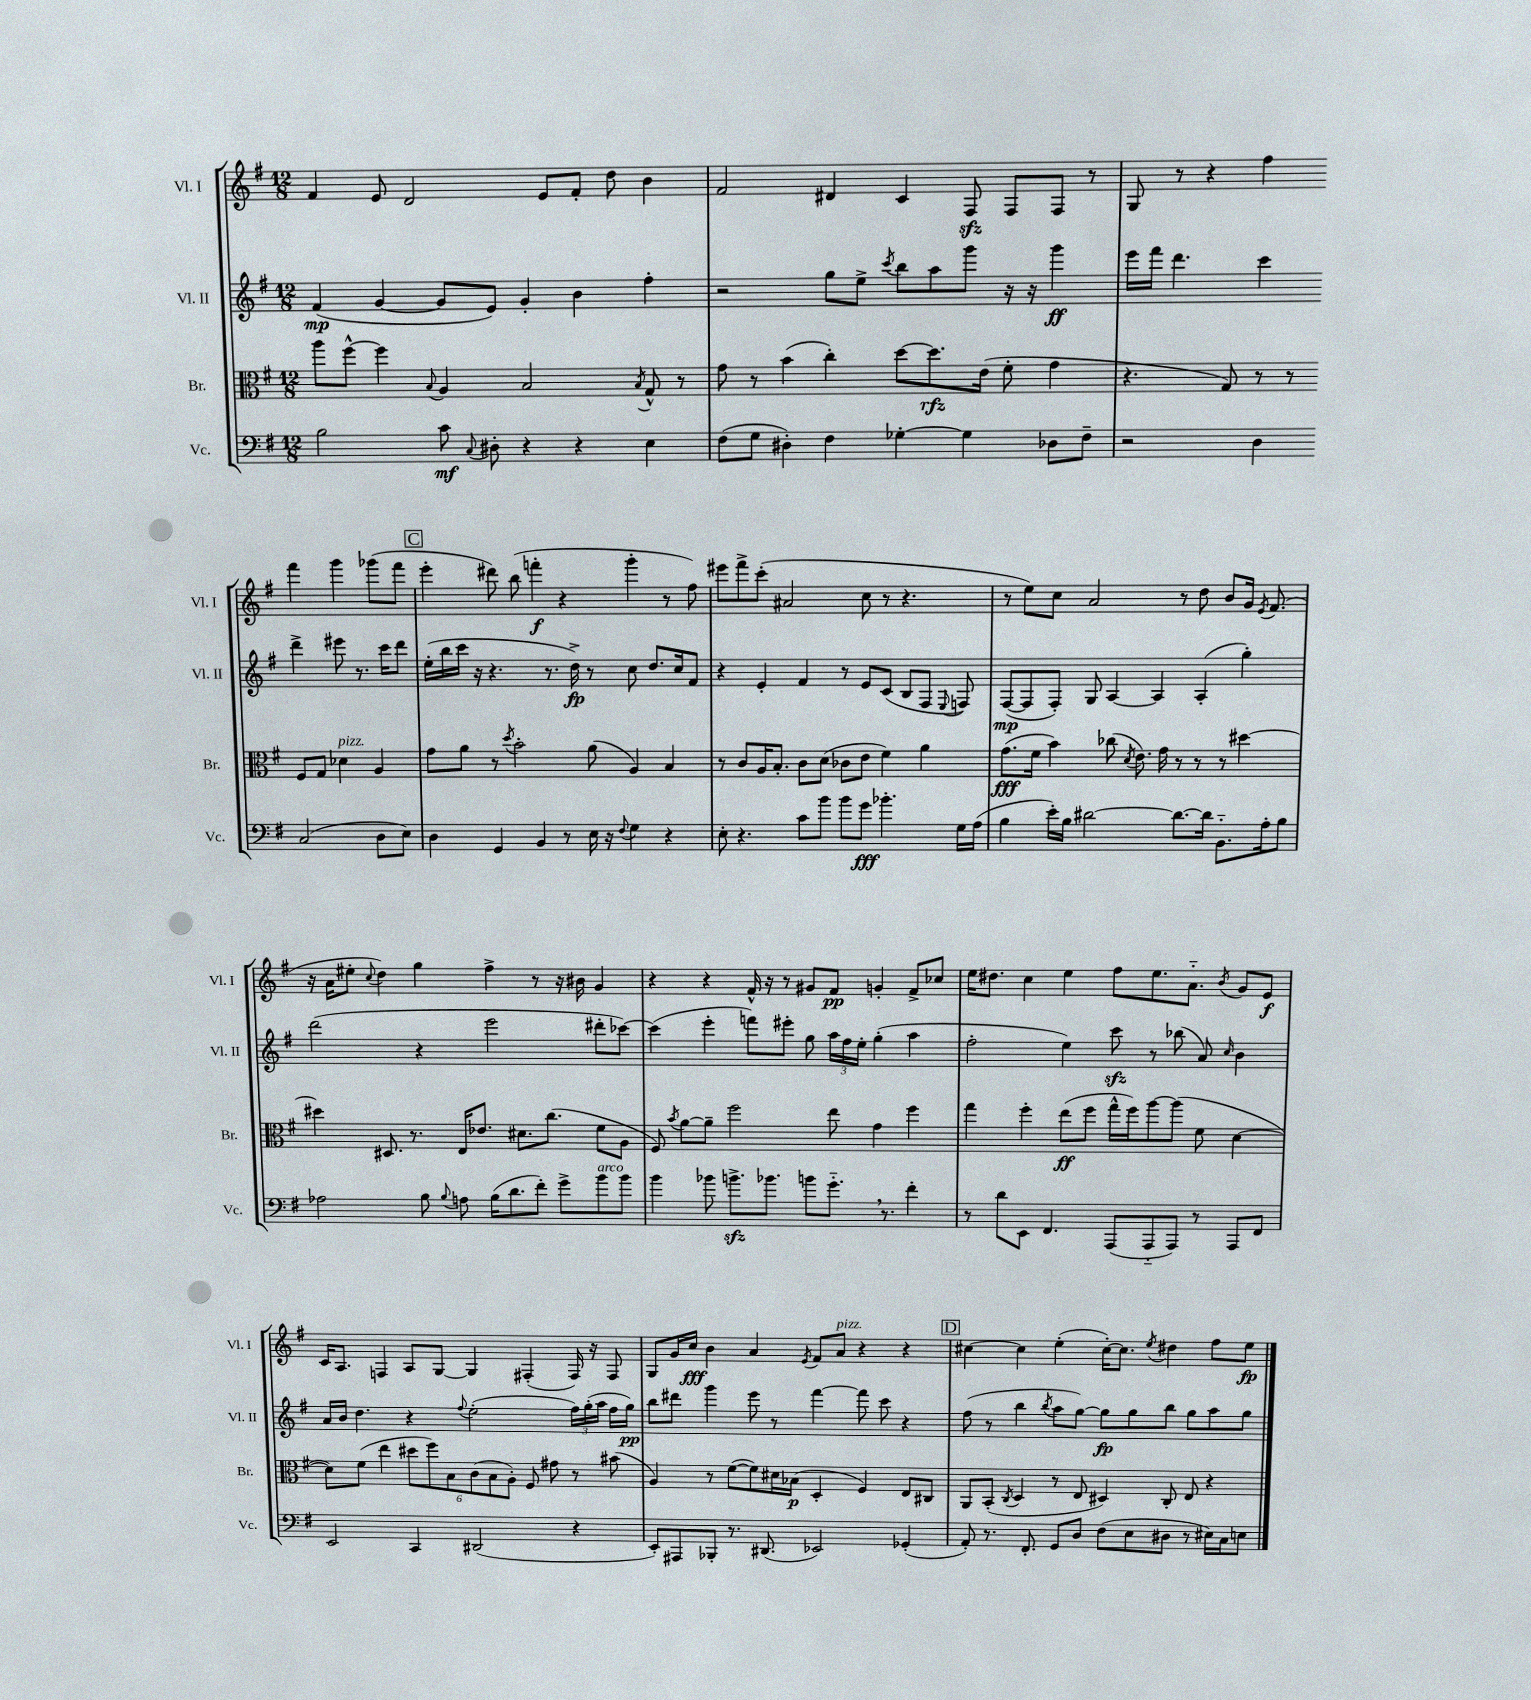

**kern	**dynam	**kern	**dynam	**kern	**dynam	**kern	**dynam
*part4	*part4	*part3	*part3	*part2	*part2	*part1	*part1
*staff4	*staff4	*staff3	*staff3	*staff2	*staff2	*staff1	*staff1
*I"Vc.	*	*I"Br.	*	*I"Vl. II	*	*I"Vl. I	*
*I'Vc.	*	*I'Br.	*	*I'Vl. II	*	*I'Vl. I	*
*clefF4	*	*clefC3	*	*clefG2	*	*clefG2	*
*k[f#]	*	*k[f#]	*	*k[f#]	*	*k[f#]	*
*M12/8	*	*M12/8	*	*M12/8	*	*M12/8	*
=28	=28	=28	=28	=28	=28	=28	=28
2B\	.	8aa\L	.	(4f#/	mp	4f#/	.
.	.	[8ff#^^\J	.	.	.	.	.
.	.	4ff#\]	.	[4g/	.	8e/	.
.	.	.	.	.	.	2d/	.
.	.	8qqB/	.	.	.	.	.
8c\	mf	4A/	.	8g/L]	.	.	.
8qqC/	.	.	.	.	.	.	.
8D#X'\	.	.	.	8e/J)	.	.	.
4r	.	2B/	.	4g'/	.	.	.
.	.	.	.	.	.	8e/L	.
4r	.	.	.	4b\	.	8f#'/J	.
.	.	.	.	.	.	8dd\	.
.	.	8qB/	.	.	.	.	.
4E\	.	8G^^/	.	4ff#'\	.	4b\	.
.	.	8r	.	.	.	.	.
=29	=29	=29	=29	=29	=29	=29	=29
(8F#\L	.	8g\	.	2r	.	2f#/	.
8G\J	.	8r	.	.	.	.	.
4D#X'\)	.	(4b\	.	.	.	.	.
4F#\	.	4cc'\)	.	8gg\L	.	4d#X/	.
.	.	.	.	8ee^\J	.	.	.
.	.	.	.	8qccc/	.	.	.
[4G-X'\	.	[8dd\L	.	8bb\L	.	4c/	.
.	.	8.dd\]	rfz	8aa\	.	.	.
4G-\]	.	.	.	8ggg\J	.	8F#zz/	.
.	.	(16e\Jk	.	.	.	.	.
.	.	8f#'\	.	16r	.	8F#/L	.
.	.	.	.	16r	.	.	.
8D-X\L	.	4g\	.	4ggg\	ff	8F#/J	.
8F#~\J	.	.	.	.	.	8r	.
=30	=30	=30	=30	=30	=30	=30	=30
2r	.	4.r	.	16eee\LL	.	8G/	.
.	.	.	.	16fff#\JJ	.	.	.
.	.	.	.	4.ddd\	.	8r	.
.	.	.	.	.	.	4r	.
.	.	8G/)	.	.	.	.	.
4D\	.	8r	.	4ccc\	.	4ff#\	.
.	.	8r	.	.	.	.	.
(2C/	.	8F#/L	.	4ddd^\	.	4fff#\	.
.	.	8G/J	.	.	.	.	.
!	!	!LO:TX:a:i:t=pizz.	!	!	!	!	!
.	.	4d-X\	.	8eee#X\	.	4ggg\	.
.	.	.	.	8.r	.	.	.
8D\L	.	4A/	.	.	.	(8ggg-X\L	.
.	.	.	.	16ccc\KL	.	.	.
8E\J)	.	.	.	8ddd\J	.	8fff#\J	.
!!LO:LB:g=z
!!LO:REH:place=s1:t=C
=31	=31	=31	=31	=31	=31	=31	=31
4D\	.	8g\L	.	(16ee'\LL	.	4eee'\	.
.	.	.	.	16bb\	.	.	.
.	.	8a\J	.	16ccc\JJ	.	.	.
.	.	.	.	16r	.	.	.
4GG/	.	8r	.	4.r	.	8ddd#X\)	.
.	.	8qdd/	.	.	.	.	.
.	.	2b'\	.	.	.	(8bb\	.
4BB/	.	.	.	.	.	4fffn'\	f
.	.	.	.	8.r	.	.	.
8r	.	.	.	.	.	4r	.
.	.	.	.	16dd^\)	fp	.	.
16E\	.	(8a\	.	8r	.	.	.
16r	.	.	.	.	.	.	.
8qqF#/	.	.	.	.	.	.	.
4G\	.	4A/)	.	8cc\	.	4ggg'\	.
.	.	.	.	8.dd/L	.	.	.
4r	.	4B/	.	.	.	8r	.
.	.	.	.	16cc/k	.	.	.
.	.	.	.	8f#/J	.	8ff#\)	.
=32	=32	=32	=32	=32	=32	=32	=32
8E'\	.	8r	.	4r	.	8eee#X\L	.
4.r	.	8c/L	.	.	.	8fff#^\	.
.	.	16A/K	.	4e'/	.	(8ccc'\J	.
.	.	8.B'/J	.	.	.	.	.
.	.	.	.	.	.	2a#X/	.
8c\L	.	8c\L	.	4f#/	.	.	.
8b\J	.	(8d\J	.	.	.	.	.
8b\L	.	8c-X\L	.	8r	.	.	.
8g\J	fff	8e\J	.	8e/L	.	8cc\	.
4.b-X'\	.	4f#\)	.	(8c/J	.	8r	.
.	.	.	.	8B/L	.	4.r	.
.	.	4a\	.	8F#/J	.	.	.
.	.	.	.	8qqE/	.	.	.
16G\LL	.	.	.	8Fn/)	.	.	.
(16A\JJ	.	.	.	.	.	.	.
=33	=33	=33	=33	=33	=33	=33	=33
4B\	.	(8.g\L	fff	([8F#/L	mp	8r	.
.	.	.	.	8F#/]	.	8ee\L)	.
.	.	16f#\Jk	.	.	.	.	.
16e'\LL)	.	4b\)	.	8F#'/J)	.	8cc\J	.
16B\JJ	.	.	.	.	.	.	.
[2d#X\	.	.	.	8G/	.	2a/	.
.	.	(8cc-X\	.	[4A/	.	.	.
.	.	8qd/	.	.	.	.	.
.	.	8.e\)	.	.	.	.	.
.	.	.	.	4A/]	.	.	.
.	.	16g\	.	.	.	.	.
8.d#\L_	.	8r	.	.	.	8r	.
.	.	8r	.	(4A'/	.	8dd\	.
16d#\Jk]	.	.	.	.	.	.	.
8.BB\L	.	8r	.	.	.	8b/L	.
.	.	[4dd#X\	.	4gg'\)	.	16g/Jk	.
.	.	.	.	.	.	8qe/	.
16A'\k	.	.	.	.	.	(8.f#/	.
8B\J	.	.	.	.	.	.	.
!!LO:LB:g=z
=34	=34	=34	=34	=34	=34	=34	=34
2A-X\	.	4dd#X\]	.	(2ddd\	.	16r	.
.	.	.	.	.	.	16a\KL	.
.	.	.	.	.	.	8ee#X'\J	.
.	.	.	.	.	.	8qqcc/	.
.	.	8.D#X/	.	.	.	4dd\)	.
.	.	8.r	.	.	.	.	.
8B\	.	.	.	4r	.	4gg\	.
8qqB/	.	.	.	.	.	.	.
8An\	.	16E/KL	.	.	.	.	.
.	.	8.e-X/J	.	.	.	.	.
(16B\KL	.	.	.	2eee\	.	4ff#^\	.
8.d\	.	.	.	.	.	.	.
.	.	8.d#X\L	.	.	.	.	.
8f#'\J)	.	.	.	.	.	8r	.
.	.	(8.cc\J	.	.	.	.	.
8g^\L	.	.	.	.	.	16r	.
.	.	.	.	.	.	16b#X\	.
!LO:TX:a:i:t=arco	!	!	!	!	!	!	!
8b\	.	8f#\L	.	8ddd#X'\L	.	4g/	.
8b\J	.	8A\J	.	[8ccc-X\J)	.	.	.
=35	=35	=35	=35	=35	=35	=35	=35
4b\	.	8F#/)	.	(4ccc-\]	.	4r	.
.	.	8qb/	.	.	.	.	.
.	.	[8a\L	.	.	.	.	.
8b-X\	.	8a~\J]	.	4eee'\	.	4r	.
8.bnzz^\L	.	2ff#\	.	.	.	.	.
.	.	.	.	8fffn\L)	.	16f#^^/	.
8.b-X\J	.	.	.	.	.	16r	.
.	.	.	.	8eee#X'\J	.	8r	.
8bn\L	.	.	.	8gg\	.	8g#X/L	.
8.g,\J	.	8ee\	.	24aa\LL	.	8f#/J	pp
.	.	.	.	24ff#\	.	.	.
.	.	.	.	24ee'\JJ	.	.	.
.	.	4g\	.	(4gg'\	.	4gn'/	.
8.r	.	.	.	.	.	.	.
4f#'\	.	4ff#\	.	4aa\	.	8f#^/L	.
.	.	.	.	.	.	8cc-X/J	.
=36	=36	=36	=36	=36	=36	=36	=36
8r	.	4gg\	.	2ff#'\	.	16ee\KL	.
.	.	.	.	.	.	8.dd#X\J	.
8d\L	.	.	.	.	.	.	.
8EE\J	.	4ff#'\	.	.	.	4cc\	.
4.FF#/	.	.	.	.	.	.	.
.	.	(8ee\L	ff	4ee\)	.	4ee\	.
.	.	8ff#\J	.	.	.	.	.
(8AAA/L	.	16gg^^\LL	.	8ccczz\	.	8ff#\L	.
.	.	16ff#\J)	.	.	.	.	.
8AAA/	.	[8aa\	.	8r	.	8.ee\	.
8AAA/J)	.	(8aa\J]	.	(8bb-X\	.	.	.
.	.	.	.	.	.	8.a\J	.
8r	.	8f#\	.	8a/)	.	.	.
.	.	.	.	16qqcc/	.	8qb/	.
8AAA/L	.	[4d\	.	4b\	.	8g/L	.
8FF#/J	.	.	.	.	.	8e/J	f
!!LO:LB:g=z
=37	=37	=37	=37	=37	=37	=37	=37
2EE/	.	8d\L])	.	16a/LL	.	16c/KL	.
.	.	.	.	16b/JJ	.	8.A/J	.
.	.	(8f#\J	.	4.dd\	.	.	.
.	.	4ee\	.	.	.	4Fn/	.
4CC/	.	12dd#X\L	.	4r	.	8A/L	.
.	.	12ff#\)	.	.	.	.	.
.	.	.	.	.	.	[8G/J	.
.	.	12B\	.	.	.	.	.
.	.	.	.	8qqff#/	.	.	.
(2DD#X/	.	(12c\	.	(2ee'\	.	4G/]	.
.	.	12B\	.	.	.	.	.
.	.	12A'\J)	.	.	.	.	.
.	.	8F#/	.	.	.	(4F#X'/	.
.	.	8g#X\	.	.	.	.	.
4r	.	8r	.	24ff#\LL)	.	16F#/)	.
.	.	.	.	(24gg'\	.	.	.
.	.	.	.	.	.	16r	.
.	.	.	.	24aa\JJ	.	.	.
.	.	(8b#X\	.	16ff#\LL	.	8F#/	.
.	.	.	.	16gg\JJ)	pp	.	.
=38	=38	=38	=38	=38	=38	=38	=38
8EE'/L)	.	4A/)	.	8bb\L	.	8G/L	.
8AAA#X/	.	.	.	8ddd#X\J	.	16g/L	.
.	.	.	.	.	.	16cc/JJ	fff
8BBB-X'/J	.	8r	.	4ggg\	.	4b\	.
8.r	.	([8f#\L	.	.	.	.	.
.	.	8f#\])	.	8eee\	.	4a/	.
(8.DD#X/	.	.	.	.	.	.	.
.	.	16d#X\L	.	8r	.	.	.
.	.	(16B-X\JJ	p	.	.	.	.
.	.	.	.	.	.	8qe/	.
2EE-X/)	.	4D'/	.	[4fff#\	.	8f#/L	.
!	!	!	!	!	!	!LO:TX:a:i:t=pizz.	!
.	.	.	.	.	.	8a/J	.
.	.	4F#/)	.	8fff#\]	.	4r	.
.	.	.	.	8ccc\	.	.	.
(4GG-X'/	.	8E/L	.	4r	.	4r	.
.	.	8C#X/J	.	.	.	.	.
!!LO:REH:place=s1:t=D
=39	=39	=39	=39	=39	=39	=39	=39
8AA'/)	.	8AA/L	.	(8ff#\	.	[4cc#X\	.
8.r	.	(8BB'/J	.	8r	.	.	.
.	.	8qC/	.	.	.	.	.
.	.	4D/	.	4bb\	.	4cc#\]	.
8.FF#'/	.	.	.	.	.	.	.
.	.	.	.	8qbb/	.	.	.
8GG/L	.	8r	.	8aa\L	.	(4ee'\	.
8D/J	.	8E/	.	[8gg\J)	.	.	.
(8F#\L	.	4D#X/)	.	8gg\L]	fp	[16cc#'\KL)	.
.	.	.	.	.	.	8.cc#\J]	.
8E\	.	.	.	8gg\	.	.	.
.	.	.	.	.	.	8qee/	.
8D#X\J	.	8C'/	.	8bb\J	.	4dd#X\	.
8r	.	8E/	.	8gg\L	.	.	.
16E#X\LL)	.	4r	.	8aa\	.	8ff#\L	.
16C\J	.	.	.	.	.	.	.
8En\J	.	.	.	8gg\J	.	8ee\J	fp
==	==	==	==	==	==	==	==
*-	*-	*-	*-	*-	*-	*-	*-
